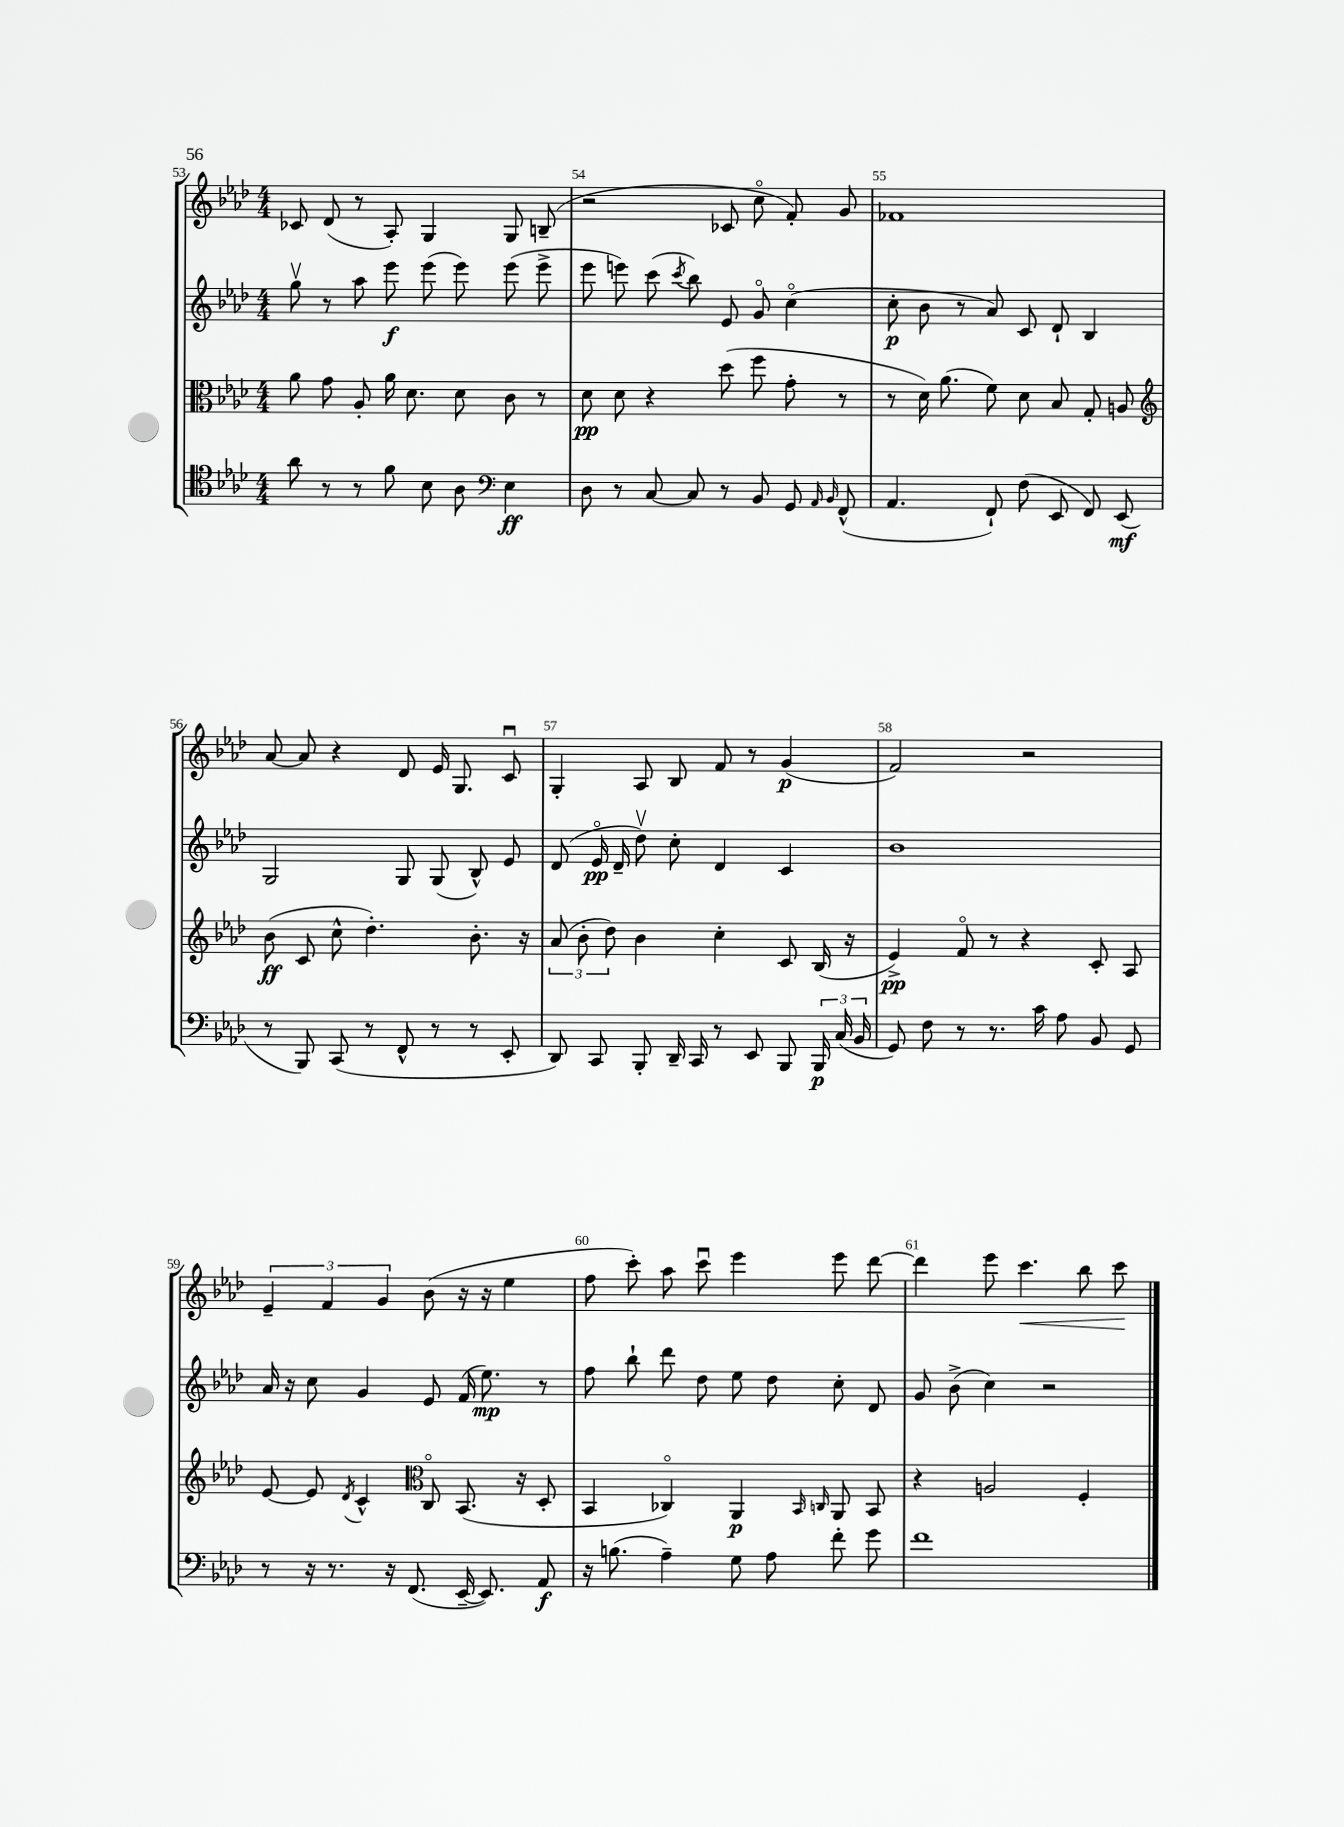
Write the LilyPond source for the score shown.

<<
\new StaffGroup <<
\new Staff = "s0" {
    \clef treble \key aes \major \numericTimeSignature \time 4/4
    \autoBeamOff ces'8 des'8( r8 aes8-.) g4 g8 b8--( |
    r2 ces'8 c''8\flageolet f'8-.) g'8 |
    fes'1 |
    aes'8~ aes'8 r4 des'8 ees'16 g8. c'8\downbow |
    g4-. aes8 bes8 f'8 r8 g'4\p( |
    f'2) r2 |
    \tuplet 3/2 { ees'4-- f'4 g'4 } bes'8( r16 r16 ees''4 |
    f''8 c'''8-.) aes''8 c'''8\downbow ees'''4 ees'''8 des'''8~ |
    des'''4 ees'''8 c'''4.\< bes''8 c'''8\! \bar "|." |
}
\new Staff = "s1" {
    \clef treble \key aes \major \numericTimeSignature \time 4/4
    \autoBeamOff g''8\upbow r8 aes''8 ees'''8\f ees'''8( ees'''8) ees'''8( ees'''8-> |
    ees'''8 e'''8) c'''8( \acciaccatura { c'''8 } bes''8) ees'8 g'8\flageolet c''4\flageolet( |
    c''8-.\p bes'8 r8 aes'8) c'8 des'8-! bes4 |
    g2 g8 g8( bes8-^) ees'8 |
    des'8( ees'16\flageolet\pp des'16-- des''8\upbow) c''8-. des'4 c'4 |
    bes'1 |
    aes'16 r16 c''8 g'4 ees'8 f'16( ees''8.\mp) r8 |
    f''8 bes''8-! des'''8 des''8 ees''8 des''8 c''8-. des'8 |
    g'8 bes'8->( c''4) r2 \bar "|." |
}
\new Staff = "s2" {
    \clef alto \key aes \major \numericTimeSignature \time 4/4
    \autoBeamOff aes'8 g'8 aes8-. aes'16 des'8. des'8 c'8 r8 |
    des'8\pp des'8 r4 des''8( f''8 g'8-. r8 |
    r8 des'16) aes'8.( f'8) des'8 bes8 g8-. a8 |
    \clef treble bes'8\ff( c'8 c''8-^ des''4.-.) bes'8.-. r16 |
    \tuplet 3/2 { aes'8( bes'8-. des''8) } bes'4 c''4-. c'8 bes16( r16 |
    ees'4->\pp) f'8\flageolet r8 r4 c'8-. aes8 |
    ees'8~ ees'8 \acciaccatura { des'8 } c'4-^ \clef alto c8\flageolet bes,8.( r16 des8-. |
    bes,4 ces4\flageolet) aes,4\p \grace { bes,16 c16 } aes,8 bes,8 |
    r4 a2 f4-. \bar "|." |
}
\new Staff = "s3" {
    \clef tenor \key aes \major \numericTimeSignature \time 4/4
    \autoBeamOff aes'8 r8 r8 f'8 bes8 aes8 \clef bass ees4\ff |
    des8 r8 c8~ c8 r8 bes,8 g,8 \grace { aes,16 bes,16 } f,8-^( |
    aes,4. f,8-!) f8( ees,8 f,8) ees,8\mf( |
    r8 bes,,8) c,8( r8 f,8-^ r8 r8 ees,8-. |
    des,8) c,8 bes,,8-. des,16-- c,16 r8 ees,8 bes,,8 \tuplet 3/2 { bes,,16\p c16( bes,16 } |
    g,8) f8 r8 r8. c'16 aes8 bes,8 g,8 |
    r8 r16 r8. r16 f,8.( ees,16~-- ees,8.) aes,8\f |
    r16 b8.( aes4--) g8 aes8 f'8-. g'8 |
    f'1 \bar "|." |
}
>>
>>
\layout { \context { \Score currentBarNumber = #53 \override BarNumber.break-visibility = ##(#f #t #t) barNumberVisibility = #all-bar-numbers-visible } }
